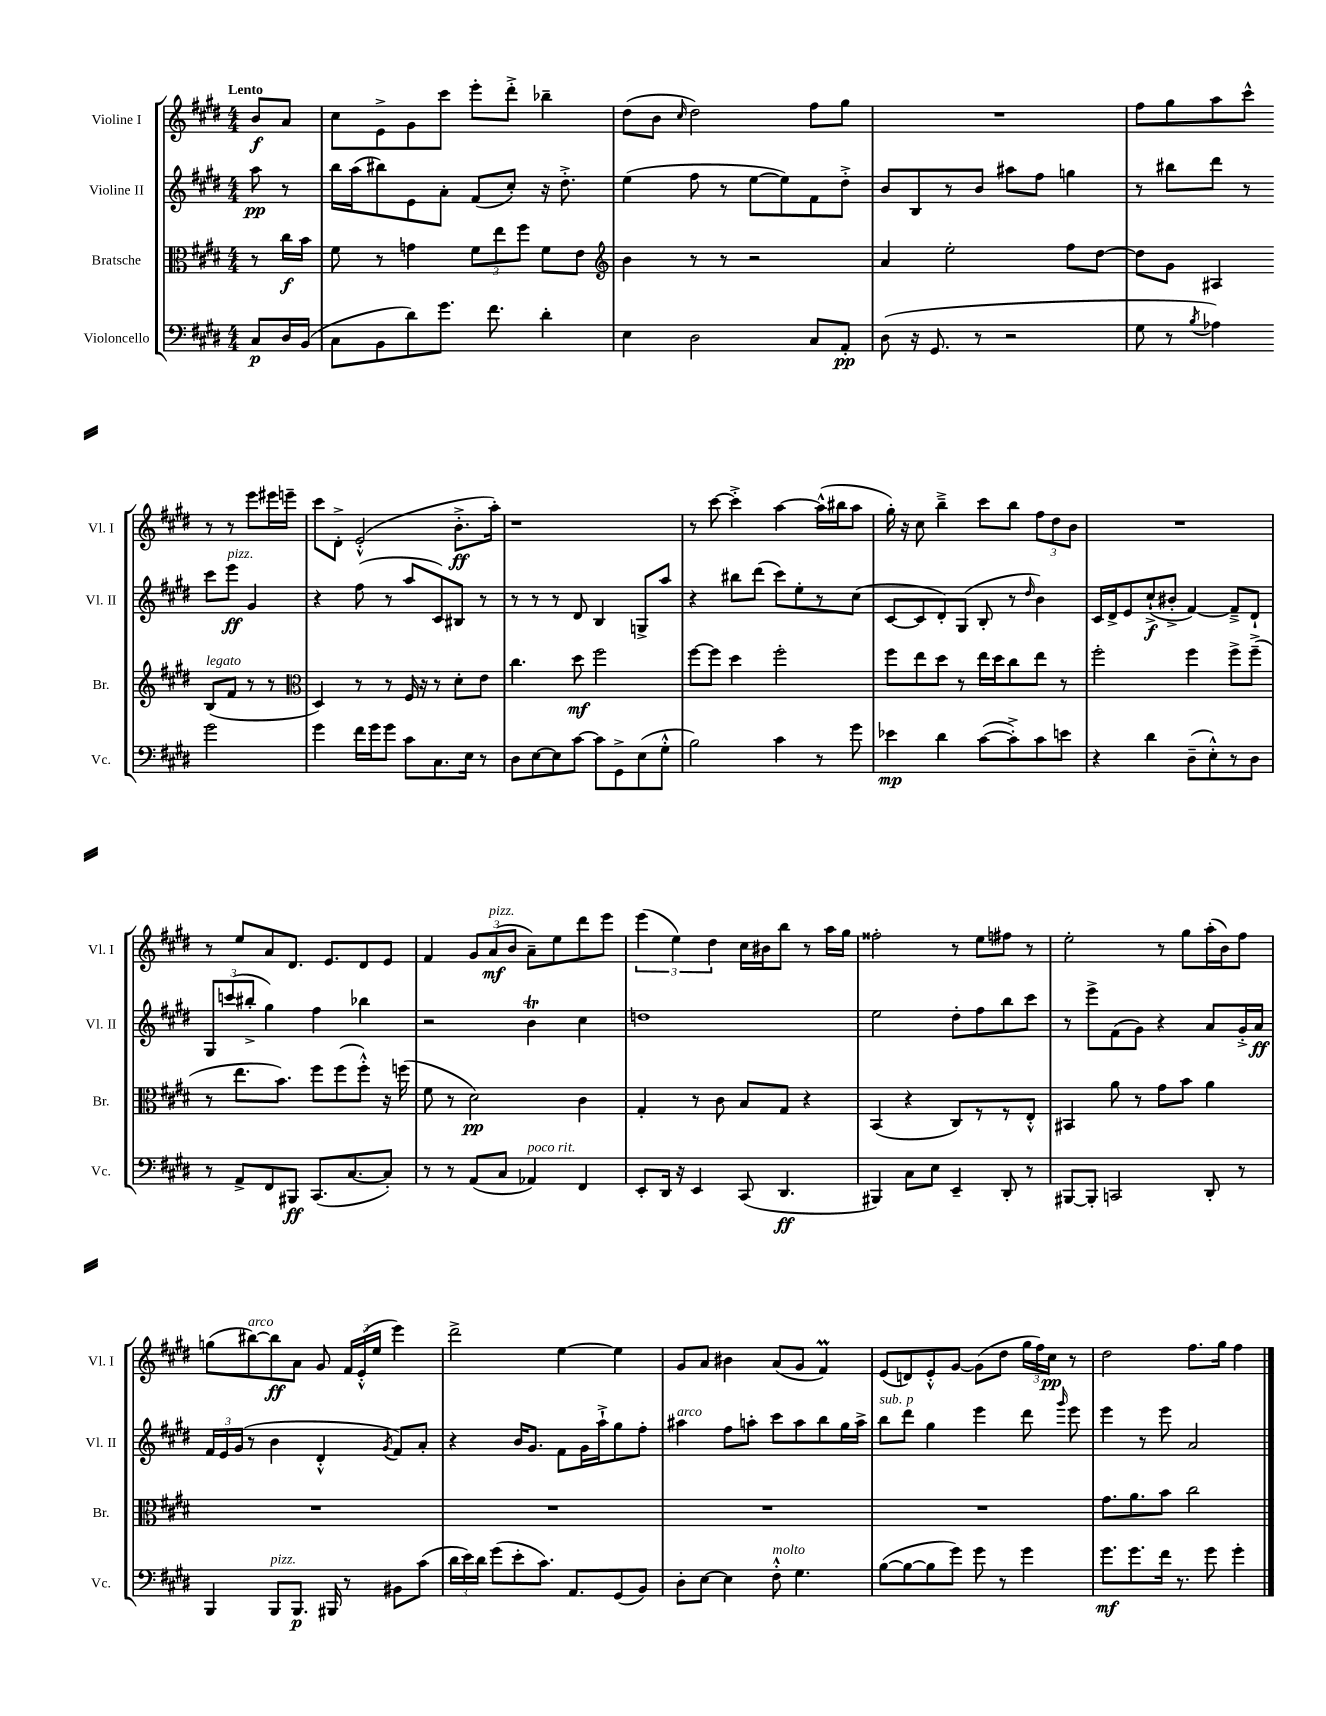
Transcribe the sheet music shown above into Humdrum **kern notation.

**kern	**dynam	**kern	**dynam	**kern	**dynam	**kern	**dynam
*part4	*part4	*part3	*part3	*part2	*part2	*part1	*part1
*staff4	*staff4	*staff3	*staff3	*staff2	*staff2	*staff1	*staff1
*I"Violoncello	*	*I"Bratsche	*	*I"Violine II	*	*I"Violine I	*
*I'Vc.	*	*I'Br.	*	*I'Vl. II	*	*I'Vl. I	*
*clefF4	*	*clefC3	*	*clefG2	*	*clefG2	*
*k[f#c#g#d#]	*	*k[f#c#g#d#]	*	*k[f#c#g#d#]	*	*k[f#c#g#d#]	*
*M4/4	*	*M4/4	*	*M4/4	*	*M4/4	*
=	=	=	=	=	=	=	=
!	!	!	!	!	!	!LO:TX:a:B:t=Lento	!
8C#/L	p	8r	.	8aa\	pp	8b/L	f
16D#/L	.	16cc#\LL	f	8r	.	8a/J	.
(16BB/JJ	.	16b\JJ	.	.	.	.	.
=1	=1	=1	=1	=1	=1	=1	=1
8C#\L	.	8f#\	.	16bb\LL	.	8cc#\L	.
.	.	.	.	(16aa\J	.	.	.
8BB\	.	8r	.	8bb#X\)	.	8e^\	.
8d#\)	.	4gn\	.	8e\	.	8g#\	.
8.g#\J	.	.	.	8a'\J	.	8ccc#\J	.
.	.	12f#\L	.	(8f#/L	.	8eee'\L	.
8.f#\	.	.	.	.	.	.	.
.	.	12ee\	.	.	.	.	.
.	.	.	.	8cc#'/J)	.	8ddd#'^\J	.
.	.	12ff#\J	.	.	.	.	.
4d#'\	.	8f#\L	.	16r	.	4bb-X~\	.
.	.	.	.	8.dd#'^\	.	.	.
.	.	8e\J	.	.	.	.	.
=2	=2	=2	=2	=2	=2	=2	=2
*	*	*clefG2	*	*	*	*	*
4E\	.	4b\	.	(4ee\	.	(8dd#\L	.
.	.	.	.	.	.	8b\J	.
.	.	.	.	.	.	16qqcc#/	.
2D#\	.	8r	.	8ff#\	.	2dd#\)	.
.	.	8r	.	8r	.	.	.
.	.	2r	.	[8ee\L	.	.	.
.	.	.	.	8ee\])	.	.	.
8C#/L	.	.	.	8f#\	.	8ff#\L	.
8AA'/J	pp	.	.	8dd#'^\J	.	8gg#\J	.
=3	=3	=3	=3	=3	=3	=3	=3
(8D#\	.	4a/	.	8b/L	.	1r	.
16r	.	.	.	8B/	.	.	.
8.GG#/	.	.	.	.	.	.	.
.	.	2ee'\	.	8r	.	.	.
8r	.	.	.	8b/J	.	.	.
2r	.	.	.	8aa#X\L	.	.	.
.	.	.	.	8ff#\J	.	.	.
.	.	8ff#\L	.	4ggn\	.	.	.
.	.	[8dd#\J	.	.	.	.	.
=4	=4	=4	=4	=4	=4	=4	=4
8G#\	.	8dd#\L]	.	8r	.	8ff#\L	.
8r	.	8g#\J	.	8bb#X\L	.	8gg#\	.
8qB/	.	.	.	.	.	.	.
4A-X\)	.	4A#X/	.	8ddd#\J	.	8aa\	.
.	.	.	.	8r	.	8ccc#^^\J	.
!	!	!LO:TX:a:i:t=legato	!	!	!	!	!
2g#\	.	(8B/L	.	8ccc#\L	.	8r	.
!	!	!	!	!LO:TX:a:i:t=pizz.	!	!	!
.	.	8f#/J	.	8eee\J	ff	8r	.
.	.	8r	.	4g#/	.	8eee\L	.
.	.	8r	.	.	.	16eee#X\L	.
.	.	.	.	.	.	16eeen~\JJ	.
!!LO:LB:g=z
=5	=5	=5	=5	=5	=5	=5	=5
*	*	*clefC3	*	*	*	*	*
4g#\	.	4D#/)	.	4r	.	8ccc#\L	.
.	.	.	.	.	.	8d#'^\J	.
16f#\LL	.	8r	.	(8ff#\	.	(2e'^^/	.
16g#\J	.	.	.	.	.	.	.
8g#\J	.	8r	.	8r	.	.	.
8c#\L	.	16F#/	.	8aa/L	.	.	.
.	.	16r	.	.	.	.	.
8.C#\	.	8r	.	8c#/)	.	.	.
.	.	8d#'\L	.	8B#X/J	.	8.b'^\L	ff
16E\Jk	.	.	.	.	.	.	.
8r	.	8e\J	.	8r	.	.	.
.	.	.	.	.	.	16aa'\Jk)	.
=6	=6	=6	=6	=6	=6	=6	=6
8D#\L	.	4.cc#\	.	8r	.	1r	.
[8E\	.	.	.	8r	.	.	.
8E\]	.	.	.	8r	.	.	.
[8c#\J	.	8dd#\	mf	8d#/	.	.	.
8c#\L]	.	2ff#\	.	4B/	.	.	.
8GG#^\	.	.	.	.	.	.	.
(8E\	.	.	.	8Gn^/L	.	.	.
8G#'^^\J	.	.	.	8aa/J	.	.	.
=7	=7	=7	=7	=7	=7	=7	=7
2B\)	.	[8ff#\L	.	4r	.	8r	.
.	.	8ff#\J]	.	.	.	[8ccc#\	.
.	.	4dd#\	.	8bb#X\L	.	4ccc#'^\]	.
.	.	.	.	(8ddd#\J	.	.	.
4c#\	.	2ff#'\	.	8ccc#\L)	.	[4aa\	.
.	.	.	.	8ee'\	.	.	.
8r	.	.	.	8r	.	(16aa^^\LL]	.
.	.	.	.	.	.	16bb#X\J	.
8g#\	.	.	.	(8cc#\J	.	8aa\J	.
=8	=8	=8	=8	=8	=8	=8	=8
4e-X\	mp	8ff#\L	.	[8c#/L	.	16gg#'\)	.
.	.	.	.	.	.	16r	.
.	.	8ee\	.	8c#/]	.	8cc#\	.
4d#\	.	8dd#\J	.	8d#'/)	.	4bb~^\	.
.	.	8r	.	(8G#/J	.	.	.
([8c#\L	.	16ee\LL	.	8B'/	.	8ccc#\L	.
.	.	16dd#\J	.	.	.	.	.
8c#'^\])	.	8cc#\	.	8r	.	8bb\J	.
.	.	.	.	16qqdd#/	.	.	.
8c#\	.	8ee\J	.	4b\)	.	12ff#\L	.
.	.	.	.	.	.	12dd#\	.
8en\J	.	8r	.	.	.	.	.
.	.	.	.	.	.	12b\J	.
=9	=9	=9	=9	=9	=9	=9	=9
4r	.	2ff#'\	.	16c#/LL	.	1r	.
.	.	.	.	16d#^/J	.	.	.
.	.	.	.	8e/	.	.	.
4d#\	.	.	.	(8cc#`^/	f	.	.
.	.	.	.	8b#X'^/J	.	.	.
(8D#~\L	.	4ff#\	.	[4f#/)	.	.	.
8E'^^\)	.	.	.	.	.	.	.
8r	.	8ff#^\L	.	8f#~^/L]	.	.	.
8D#\J	.	(8ff#~^\J	.	8d#`/J	.	.	.
!!LO:LB:g=z
=10	=10	=10	=10	=10	=10	=10	=10
8r	.	8r	.	12G#/L	.	8r	.
.	.	.	.	(12cccn/	.	.	.
8AA^/L	.	8.ee\L	.	.	.	8ee/L	.
.	.	.	.	12bb#X'^/J	.	.	.
8FF#/	.	.	.	4gg#\)	.	8a/	.
.	.	8.b\J)	.	.	.	.	.
8BBB#X/J	ff	.	.	.	.	8.d#/J	.
(8.CC#/L	.	8ff#\L	.	4ff#\	.	.	.
.	.	.	.	.	.	8.e/L	.
.	.	(8ff#\	.	.	.	.	.
[8.C#/	.	.	.	.	.	.	.
.	.	8ff#'^^\J)	.	4bb-X\	.	8d#/	.
8C#'/J])	.	16r	.	.	.	8e/J	.
.	.	(16ffn\	.	.	.	.	.
=11	=11	=11	=11	=11	=11	=11	=11
8r	.	8f#\	.	2r	.	4f#/	.
8r	.	8r	.	.	.	.	.
(8AA/L	.	2d#\)	pp	.	.	12g#/L	.
!	!	!	!	!	!	!LO:TX:a:i:t=pizz.	!
.	.	.	.	.	.	(12a/	mf
8C#/J	.	.	.	.	.	.	.
.	.	.	.	.	.	12b/J	.
!LO:TX:a:i:t=poco rit.	!	!	!	!	!	!	!
4AA-X/)	.	.	.	4bT\	.	8a~\L)	.
.	.	.	.	.	.	8ee\	.
4FF#/	.	4c#\	.	4cc#\	.	8ddd#\	.
.	.	.	.	.	.	8eee\J	.
=12	=12	=12	=12	=12	=12	=12	=12
8EE'/L	.	4G#'/	.	1ddn	.	(6eee\	.
16DD#/Jk	.	.	.	.	.	.	.
.	.	.	.	.	.	6ee\)	.
16r	.	.	.	.	.	.	.
4EE/	.	8r	.	.	.	.	.
.	.	.	.	.	.	6dd#\	.
.	.	8c#\	.	.	.	.	.
(8CC#/	.	8B/L	.	.	.	16cc#\LL	.
.	.	.	.	.	.	16b#X\J	.
4.DD#/	ff	8G#/J	.	.	.	8bb\J	.
.	.	4r	.	.	.	8r	.
.	.	.	.	.	.	16aa\LL	.
.	.	.	.	.	.	16gg#\JJ	.
=13	=13	=13	=13	=13	=13	=13	=13
4BBB#X/)	.	(4BB/	.	2ee\	.	2ff##X'\	.
8C#\L	.	4r	.	.	.	.	.
8E\J	.	.	.	.	.	.	.
4EE~/	.	8C#/L)	.	8dd#'\L	.	8r	.
.	.	8r	.	8ff#\	.	8ee\L	.
8DD#'/	.	8r	.	8bb\	.	8ff#X\J	.
8r	.	8E'^^/J	.	8ccc#\J	.	8r	.
=14	=14	=14	=14	=14	=14	=14	=14
[8BBB#X/L	.	4BB#X/	.	8r	.	2ee'\	.
8BBB#'/J]	.	.	.	8eee^\L	.	.	.
2CCn/	.	8a\	.	(8f#\	.	.	.
.	.	8r	.	8g#\J)	.	.	.
.	.	8g#\L	.	4r	.	8r	.
.	.	8b\J	.	.	.	8gg#\L	.
8DD#'/	.	4a\	.	8a/L	.	(16aa'\L	.
.	.	.	.	.	.	16b\J)	.
8r	.	.	.	16g#'^/L	.	8ff#\J	.
.	.	.	.	16a/JJ	ff	.	.
!!LO:LB:g=z
=15	=15	=15	=15	=15	=15	=15	=15
4BBB/	.	1r	.	24f#/LL	.	(8ggn\L	.
.	.	.	.	24e/	.	.	.
.	.	.	.	(24g#/JJ	.	.	.
!	!	!	!	!	!	!LO:TX:a:i:t=arco	!
.	.	.	.	8r	.	[8bb#X\)	.
!LO:TX:a:i:t=pizz.	!	!	!	!	!	!	!
8BBB/L	.	.	.	4b\	.	8bb#\]	ff
8.BBB/J	p	.	.	.	.	8a\J	.
.	.	.	.	4d#'^^/	.	8g#/	.
16BBB#X/	.	.	.	.	.	.	.
8r	.	.	.	.	.	24f#/LL	.
.	.	.	.	.	.	(24e'^^/	.
.	.	.	.	.	.	24ee/JJ	.
.	.	.	.	8qg#/	.	.	.
8BB#X\L	.	.	.	8f#/L)	.	4eee\)	.
(8c#\J	.	.	.	8a'/J	.	.	.
=16	=16	=16	=16	=16	=16	=16	=16
24d#\LL	.	1r	.	4r	.	2ddd#^\	.
24e\)	.	.	.	.	.	.	.
24d#\JJ	.	.	.	.	.	.	.
(8g#\L	.	.	.	.	.	.	.
8e'\	.	.	.	16b/KL	.	.	.
.	.	.	.	8.g#/J	.	.	.
8.c#\J)	.	.	.	.	.	.	.
.	.	.	.	8f#\L	.	[4ee\	.
8.AA/L	.	.	.	.	.	.	.
.	.	.	.	16g#\L	.	.	.
.	.	.	.	16aa`^\J	.	.	.
(8GG#/	.	.	.	8gg#\	.	4ee\]	.
8BB/J)	.	.	.	8ff#'\J	.	.	.
=17	=17	=17	=17	=17	=17	=17	=17
!	!	!	!	!LO:TX:a:i:t=arco	!	!	!
8D#'\L	.	1r	.	4aa#X\	.	8g#/L	.
[8E\J	.	.	.	.	.	8a/J	.
4E\]	.	.	.	8ff#\L	.	4b#X\	.
.	.	.	.	8aan'\J	.	.	.
!LO:TX:a:i:t=molto	!	!	!	!	!	!	!
8F#'^^\	.	.	.	8ccc#\L	.	(8a/L	.
4.G#\	.	.	.	8aa\	.	8g#/J	.
.	.	.	.	8bb\	.	4f#M/)	.
.	.	.	.	16gg#\L	.	.	.
.	.	.	.	16aa^\JJ	.	.	.
=18	=18	=18	=18	=18	=18	=18	=18
!	!	!	!	!LO:TX:a:i:t=sub. p	!	!	!
([8B\L	.	1r	.	8bb\L	.	(8e/L	.
8B\_	.	.	.	8ddd#\J	.	8dn/)	.
8B\]	.	.	.	4gg#\	.	8e'^^/	.
8g#\J)	.	.	.	.	.	[8g#/J	.
8g#\	.	.	.	4eee\	.	(8g#\L]	.
8r	.	.	.	.	.	8dd#\J	.
4g#\	.	.	.	8ddd#\	.	24gg#\LL	.
.	.	.	.	.	.	24ff#\)	.
.	.	.	.	.	.	24cc#\JJ	pp
.	.	.	.	16qqggg#/	.	.	.
.	.	.	.	8eee\	.	8r	.
=19	=19	=19	=19	=19	=19	=19	=19
8.g#\L	mf	8.g#\L	.	4eee\	.	2dd#\	.
8.g#\	.	8.a\	.	.	.	.	.
.	.	.	.	8r	.	.	.
16f#\Jk	.	8b\J	.	8eee\	.	.	.
8.r	.	.	.	.	.	.	.
.	.	2cc#\	.	2a/	.	8.ff#\L	.
8g#\	.	.	.	.	.	.	.
.	.	.	.	.	.	16gg#\Jk	.
4g#'\	.	.	.	.	.	4ff#\	.
==	==	==	==	==	==	==	==
*-	*-	*-	*-	*-	*-	*-	*-
